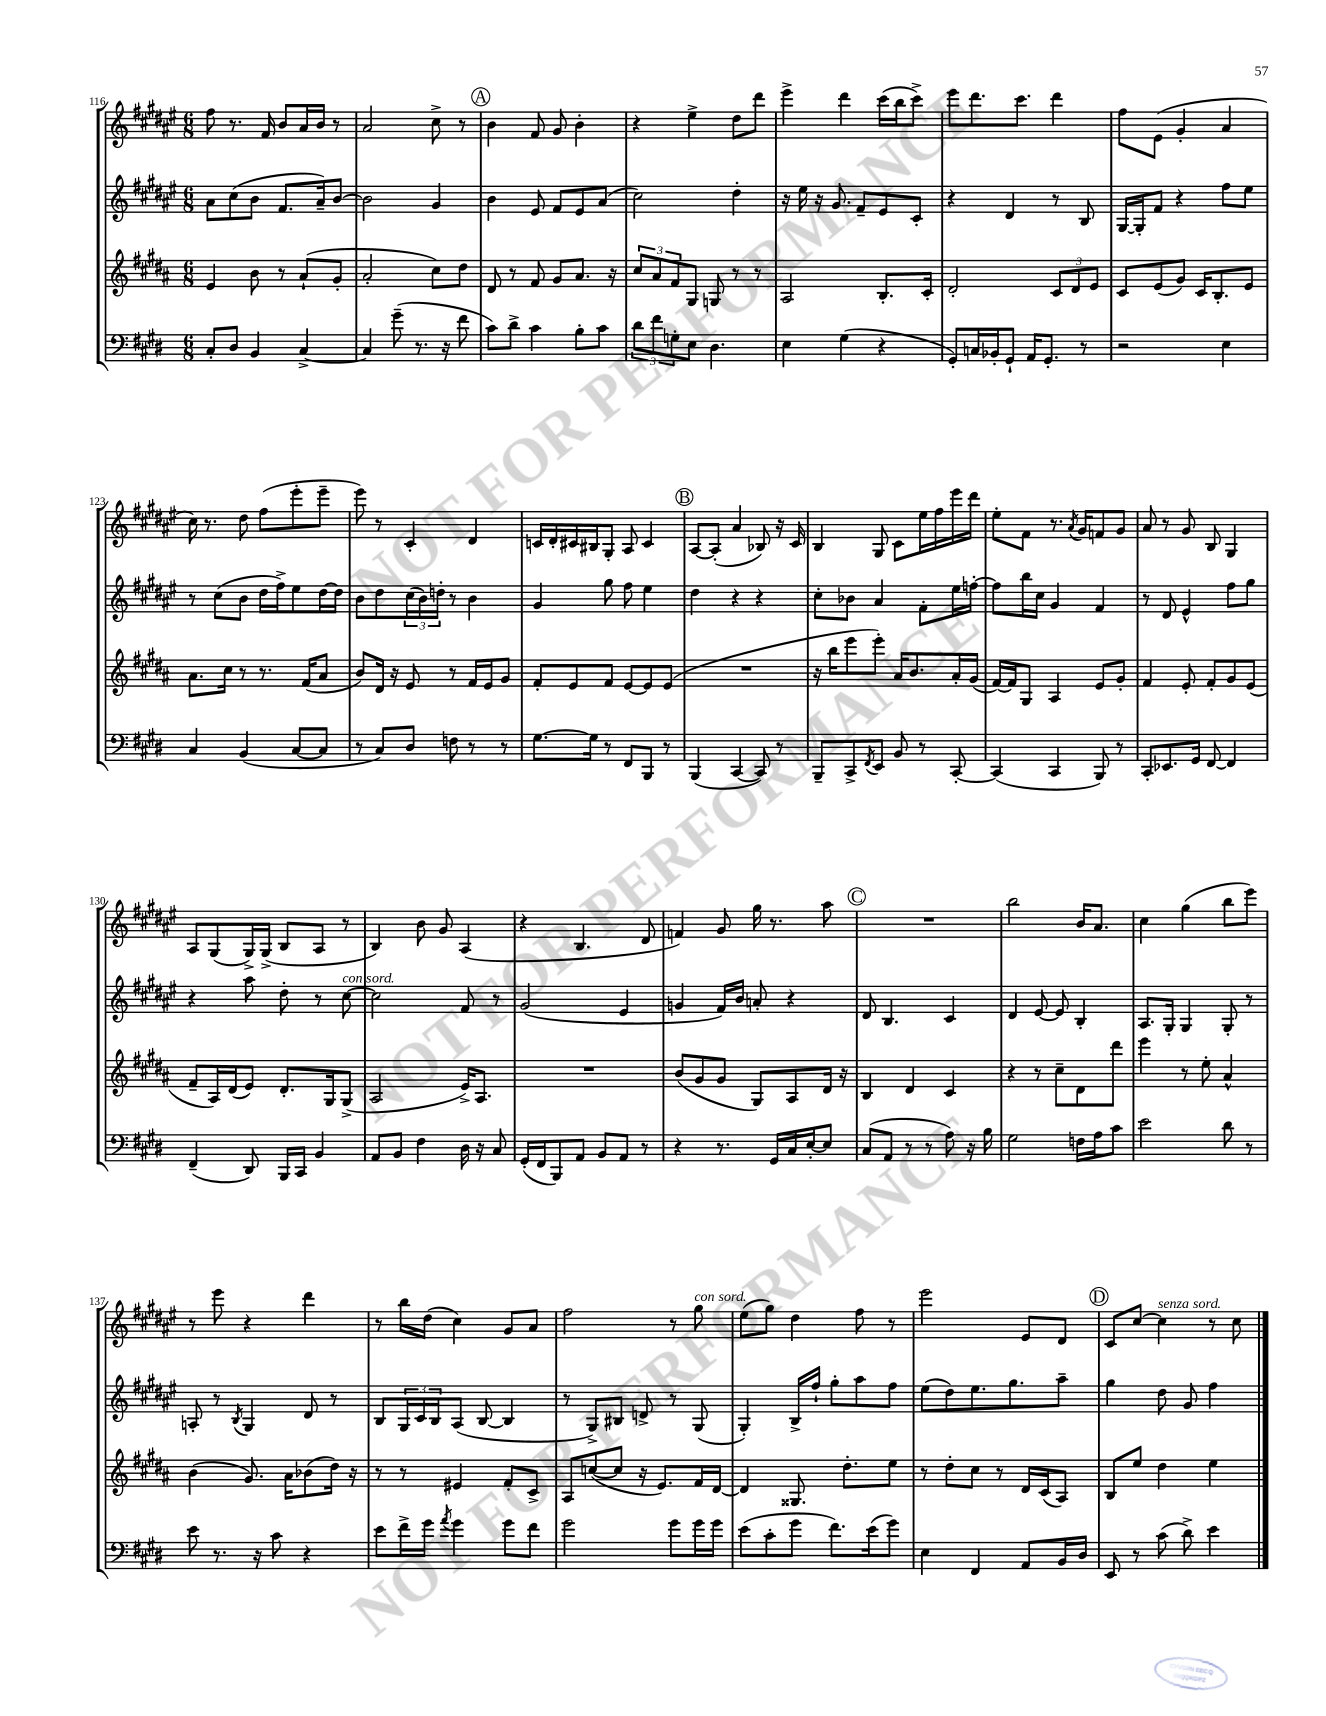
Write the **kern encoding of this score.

**kern	**kern	**kern	**kern
*part4	*part3	*part2	*part1
*staff4	*staff3	*staff2	*staff1
*clefF4	*clefG2	*clefG2	*clefG2
*k[f#c#g#d#]	*k[f#c#g#d#a#]	*k[f#c#g#d#a#e#]	*k[f#c#g#d#a#e#]
*M6/8	*M6/8	*M6/8	*M6/8
=116	=116	=116	=116
8C#'/L	4e/	8a#\L	8ff#\
8D#/J	.	(8cc#\	8.r
4BB/	8b\	8b\J	.
.	.	.	16f#/
.	8r	8.f#/L	8b/L
[4C#^/	(8a#`/L	.	16a#/L
.	.	16a#~/k)	16b/JJ
.	8g#'/J	[8b/J	8r
=117	=117	=117	=117
4C#/]	2a#'/	2b\]	2a#/
(8g#~\	.	.	.
8.r	.	.	.
.	8cc#\L)	4g#/	8cc#^\
16r	.	.	.
8f#\	8dd#\J	.	8r
!!LO:REH:place=s1:t=A
=118	=118	=118	=118
8c#\L)	8d#/	4b\	4b\
8d#^\J	8r	.	.
4c#\	8f#/	8e#/	8f#/
.	8g#/L	8f#/L	8g#/
8B'\L	8.a#/J	8e#/	4b'\
8c#\J	.	(8a#/J	.
.	16r	.	.
=119	=119	=119	=119
12d#\L	12cc#/L	2cc#\)	4r
12f#\	12a#/	.	.
12Gn'\	12f#/	.	.
8E\J	8G#/J	.	4ee#^\
4.D#\	8Gn/	.	.
.	8r	4dd#'\	8dd#\L
.	8r	.	8ddd#\J
=120	=120	=120	=120
4E\	2A#/	16r	4eee#^\
.	.	16ee#\	.
.	.	16r	.
.	.	8.g#/	.
(4G#\	.	.	4ddd#\
.	.	8f#~/L	.
4r	8.B'/L	8e#/	(16ccc#\LL
.	.	.	16bb\J
.	.	8c#'/J	8ccc#^\J)
.	16c#'/Jk	.	.
=121	=121	=121	=121
8GG#'/L)	2d#'/	4r	8eee#\L
16Cn/L	.	.	8.ddd#\
16BB-X'/J	.	.	.
8GG#`/J	.	4d#/	.
.	.	.	8.ccc#\J
16AA/KL	.	.	.
8.GG#'/J	.	.	.
.	12c#/L	8r	4ddd#\
.	12d#/	.	.
8r	.	8B/	.
.	12e/J	.	.
=122	=122	=122	=122
2r	8c#/L	[16G#/LL	8ff#\L
.	.	16G#'/J]	.
.	(8e/	8f#/J	(8e#\J
.	8g#/J)	4r	4g#'/
.	16c#/KL	.	.
.	8.B'/	.	.
4E\	.	8ff#\L	4a#/
.	8e/J	8ee#\J	.
!!LO:LB:g=z
=123	=123	=123	=123
4C#/	8.a#\L	8r	16cc#\)
.	.	.	8.r
.	.	(8cc#\L	.
.	16cc#\Jk	.	.
(4BB/	8r	8b\J	8dd#\
.	8.r	16dd#\LL	(8ff#\L
.	.	16ff#^\J)	.
[8C#/L	.	8ee#\	8eee#'\
.	(16f#/KL	.	.
8C#/J]	8a#/J	[16dd#\L	8eee#~\J
.	.	16dd#\JJ]	.
=124	=124	=124	=124
8r	8b/L)	8b\L	8eee#\)
8C#/L)	16d#/Jk	8dd#\	8r
.	16r	.	.
8D#/J	8e/	(24cc#\L	4c#'/
.	.	24b\)	.
.	.	24ddn'\JJ	.
8Fn\	8r	8r	.
8r	16f#/LL	4b\	4d#/
.	16e/J	.	.
8r	8g#/J	.	.
=125	=125	=125	=125
[8.G#\L	8f#'/L	4g#/	16cn/LL
.	.	.	16d#'/
.	8e/	.	16c#X/
16G#\Jk]	.	.	16B#X/J
8r	8f#/J	8gg#\	8G#'/J
8FF#/L	[8e/L	8ff#\	8A#/
8BBB/J	8e/]	4ee#\	4c#/
8r	(8e/J	.	.
!!LO:REH:place=s1:t=B
=126	=126	=126	=126
(4BBB/	2.r	4dd#\	[8A#/L
.	.	.	(8A#'/J]
[4CC#/	.	4r	4a#/
8CC#/])	.	4r	8B-X/)
8r	.	.	16r
.	.	.	16c#/
=127	=127	=127	=127
8BBB~/L	16r	8cc#'\L	4B/
.	16bb\KL	.	.
8CC#^/	8eee\	8b-X\J	.
8qFF#/	.	.	.
8EE/J	8eee'\J)	4a#/	8G#/
8BB/	16a#/KL	.	8c#\L
.	8.b/	.	.
8r	.	8f#'\L	16ee#\L
.	.	.	16ff#\
[8CC#'/	16a#'/L	16ee#\L	16eee#\
.	(16g#/JJ	[16ffn'\JJ	16ddd#\JJ
=128	=128	=128	=128
(4CC#/]	[16f#/LL)	8ff\L]	8ee#'\L
.	16f#/J]	.	.
.	8G#/J	16bb\L	8f#\J
.	.	16cc#\JJ	.
4CC#/	4A#/	4g#/	8.r
.	.	.	8qa#/
.	.	.	16g#/KL
8BBB/)	8e/L	4f#/	8fn/
8r	8g#'/J	.	8g#/J
=129	=129	=129	=129
8CC#'/L	4f#/	8r	8a#/
8.EE-X/	.	8d#/	8r
.	8e'/	4e#^^/	8g#/
16GG#/Jk	.	.	.
[8FF#/	8f#'/L	.	8B/
4FF#/]	8g#/	8ff#\L	4G#/
.	(8e/J	8gg#\J	.
!!LO:LB:g=z
=130	=130	=130	=130
(4FF#~/	8f#~/L	4r	8A#/L
.	16A#/L)	.	(8G#/
.	(16d#/J	.	.
8DD#/)	8e/J)	8aa#\	16G#^/L)
.	.	.	(16G#^/JJ
16BBB/LL	8.d#'/L	8dd#'\	8B/L
16CC#/JJ	.	.	.
4BB/	.	8r	8A#/J
.	16G#/k	.	.
!	!	!LO:TX:a:i:t=con sord.	!
.	(8G#^/J	[8cc#\	8r
=131	=131	=131	=131
8AA/L	2A#/	2cc#\]	4B/)
8BB/J	.	.	.
4F#\	.	.	8b\
.	.	.	8g#/
16D#\	16e^/KL)	8f#/	(4A#/
16r	8.A#/J	.	.
8C#/	.	8r	.
=132	=132	=132	=132
(16GG#'/LL	2.r	(2g#/	4r
16FF#/J	.	.	.
8BBB/)	.	.	.
8AA/J	.	.	4.B/
8BB/L	.	.	.
8AA/J	.	4e#/	.
8r	.	.	8d#/
=133	=133	=133	=133
4r	(8b/L	4gn/	4fn/)
.	8g#/	.	.
8.r	8g#/J	16f#/LL)	8g#/
.	.	16b/JJ	.
.	8G#/L)	8an'/	16gg#\
16GG#/LL	.	.	8.r
16C#/	8A#/	4r	.
[16E'/J	.	.	.
8E/J]	16d#/Jk	.	8aa#\
.	16r	.	.
!!LO:REH:place=s1:t=C
=134	=134	=134	=134
(8C#/L	4B/	8d#/	2.r
8AA/J	.	4.B/	.
8r	4d#/	.	.
8r	.	.	.
8A\)	4c#/	4c#/	.
16r	.	.	.
16B\	.	.	.
=135	=135	=135	=135
2G#\	4r	4d#/	2bb\
.	8r	[8e#/	.
.	8cc#~\L	8e#/]	.
16Fn\LL	8d#\	4B'/	16b/KL
16A\J	.	.	8.a#/J
8c#\J	8ddd#\J	.	.
=136	=136	=136	=136
2e\	4eee\	8.A#/L	4cc#\
.	.	16G#'/Jk	.
.	8r	4G#/	(4gg#\
.	8ee'\	.	.
8d#\	4a#^^/	8G#'/	8bb\L
8r	.	8r	8eee#\J)
!!LO:LB:g=z
=137	=137	=137	=137
8e\	(4b\	8An'/	8r
8.r	.	8r	8eee#\
.	.	8qB/	.
.	8.g#/)	4G#/	4r
16r	.	.	.
8c#\	.	.	.
.	16a#\KL	.	.
4r	(8b-X\	8d#/	4ddd#\
.	16dd#\Jk)	8r	.
.	16r	.	.
=138	=138	=138	=138
8e\L	8r	8B/L	8r
16f#^\L	8r	24G#/L	16bb\LL
.	.	24c#/	.
16g#\JJ	.	.	(16dd#\JJ
.	.	24B/J	.
8qa/	.	.	.
4g#\	4e#X/	(8A#/J	4cc#\)
.	.	[8B/	.
8g#\L	8f#'/L	4B/]	8g#/L
8f#\J	8c#^/J	.	8a#/J
=139	=139	=139	=139
2g#\	8A#/L	8r	2ff#\
.	([8ccn/	8G#^/L)	.
.	8cc/J]	8B#X/J	.
.	16r	8dn^/	.
.	8.e/L)	.	.
8g#\L	.	8r	8r
!	!	!	!LO:TX:a:i:t=con sord.
16g#\L	16f#/L	(8G#/	8gg#\
16g#\JJ	[16d#/JJ	.	.
=140	=140	=140	=140
(8e\L	4d#/]	4G#'/)	(8ee#\L
8c#'\	.	.	8gg#\J)
8g#\J	8.G##X/	16B^/LL	4dd#\
.	.	16ff#`/JJ	.
8.f#\L)	.	8gg#'\L	.
.	8.dd#'\L	.	.
.	.	8aa#\	8ff#\
(16e\k	.	.	.
8g#\J)	8ee\J	8ff#\J	8r
=141	=141	=141	=141
4E\	8r	(8ee#\L	2eee#\
.	8dd#'\L	8dd#\)	.
4FF#/	8cc#\J	8.ee#\	.
.	8r	.	.
.	.	8.gg#\	.
8AA/L	16d#/LL	.	8e#/L
.	(16c#/J	.	.
16BB/L	8A#/J)	8aa#~\J	8d#/J
16D#/JJ	.	.	.
!!LO:REH:place=s1:t=D
=142	=142	=142	=142
8EE/	8B/L	4gg#\	8c#/L
8r	8ee/J	.	[8cc#/J
!	!	!	!LO:TX:a:i:t=senza sord.
(8c#\	4dd#\	8dd#\	4cc#\]
8d#^\)	.	8g#/	.
4e\	4ee\	4ff#\	8r
.	.	.	8cc#\
==	==	==	==
*-	*-	*-	*-
